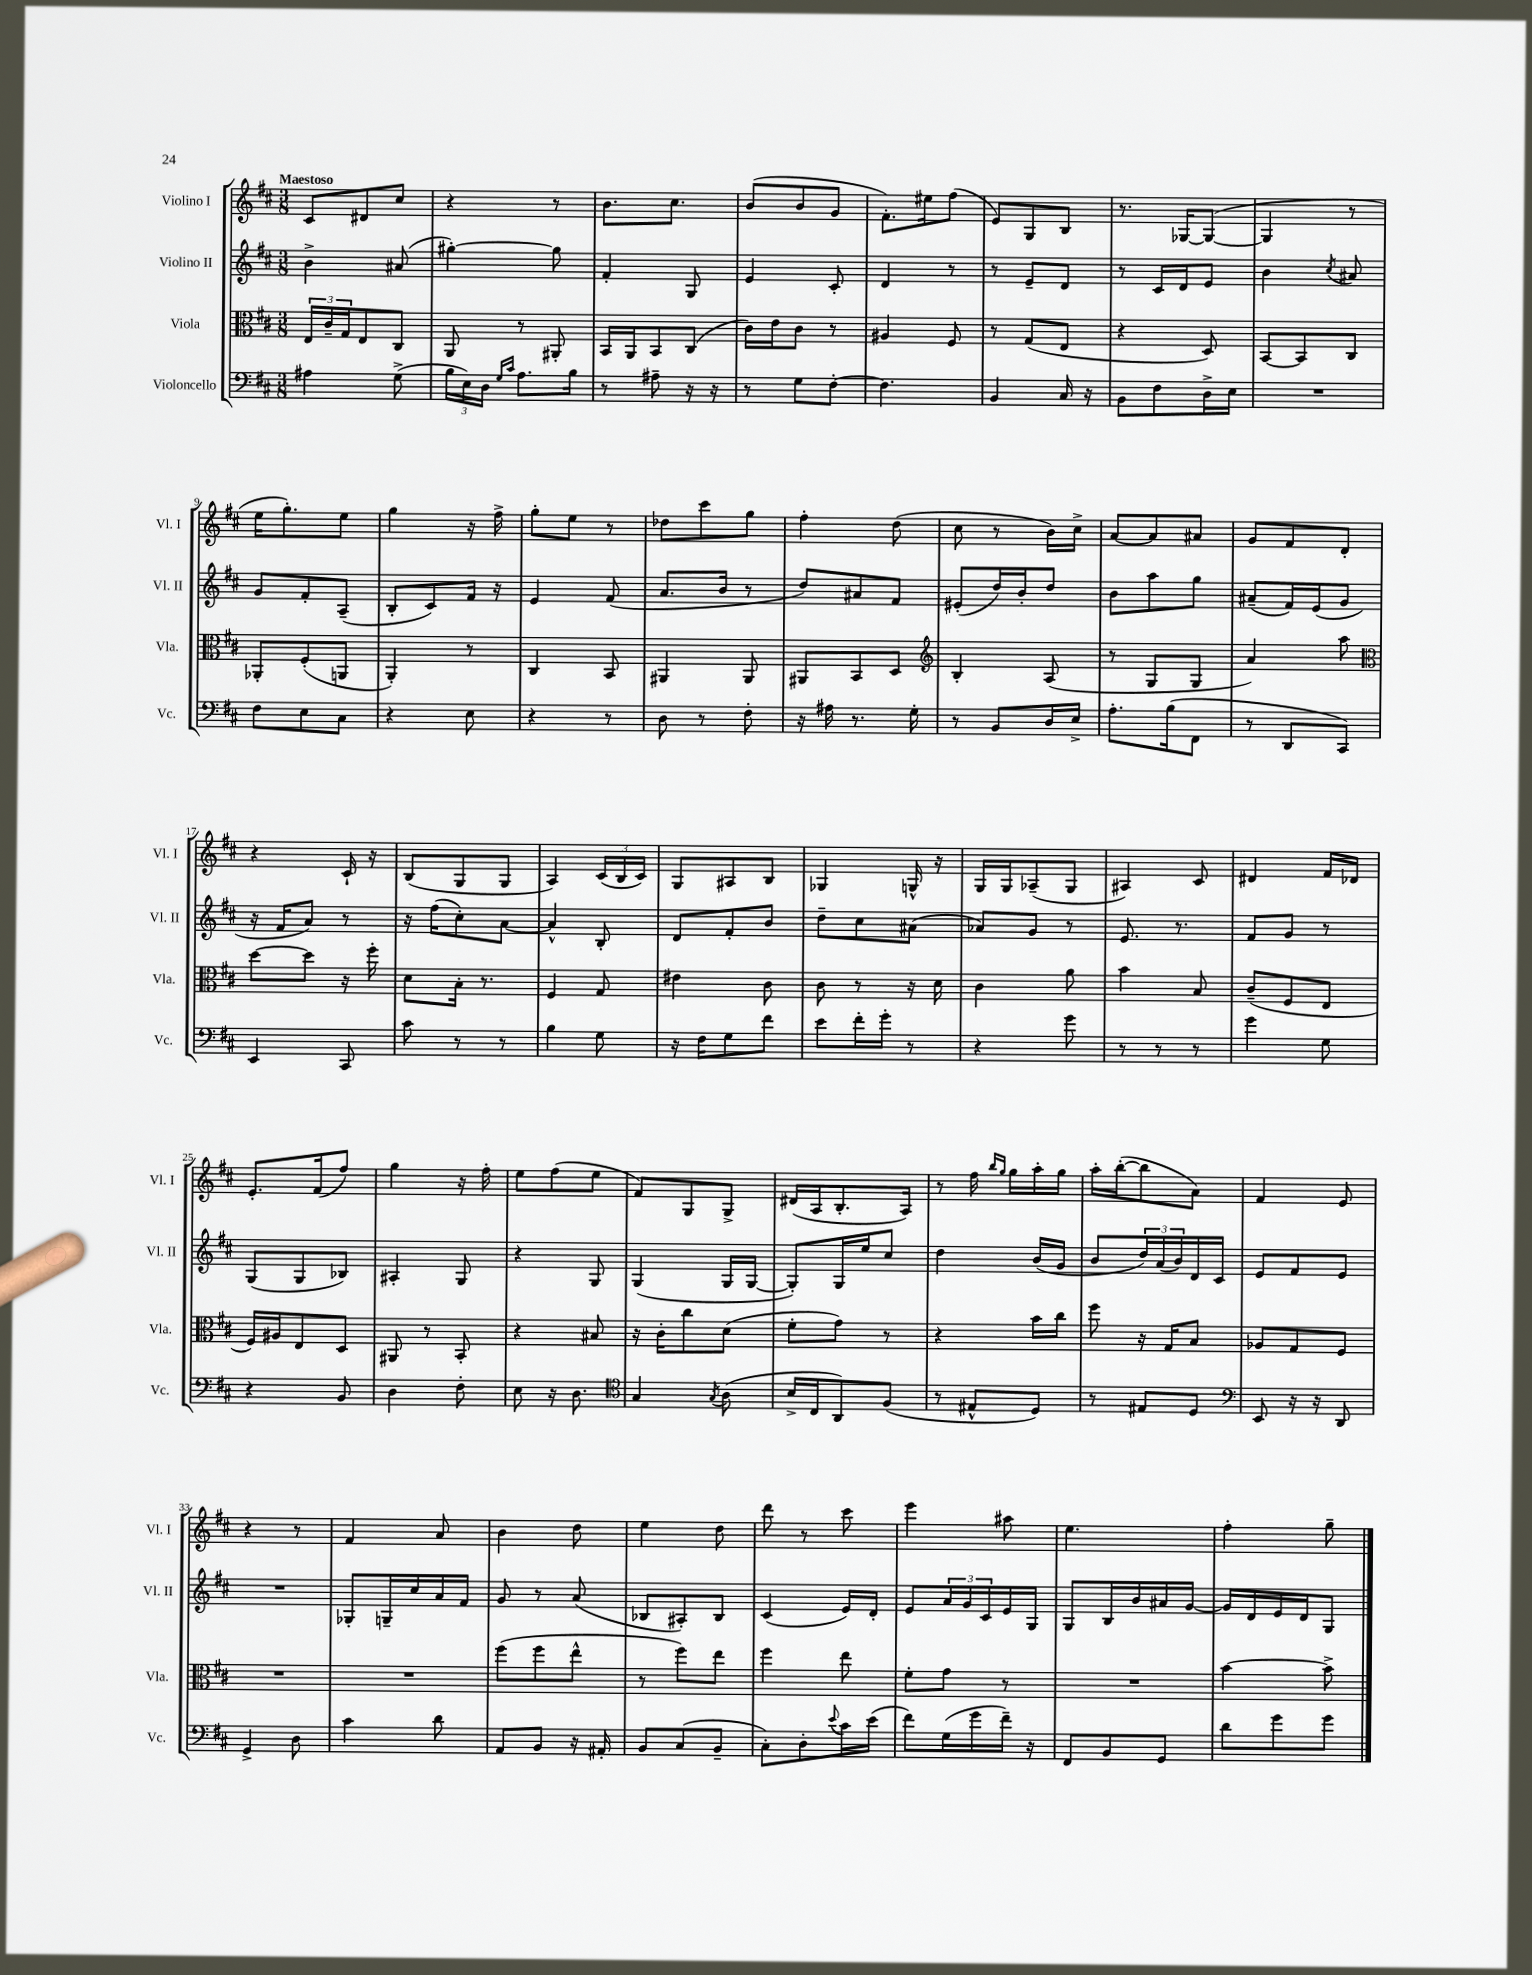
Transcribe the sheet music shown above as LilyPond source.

<<
\new StaffGroup <<
\new Staff = "s0" \with { instrumentName = "Violino I" shortInstrumentName = "Vl. I" } {
    \clef treble \key d \major \numericTimeSignature \time 3/8 \tempo "Maestoso"
    cis'8 dis'8 cis''8 |
    r4 r8 |
    b'8. cis''8. |
    b'8( b'8 g'8 |
    fis'8.-.) eis''16 fis''8( |
    e'8) g8 b8 |
    r8. ges16~ ges8~( |
    ges4 r8 |
    e''16 g''8.-.) e''8 |
    g''4 r16 fis''16-> |
    g''8-. e''8 r8 |
    des''8 cis'''8 g''8 |
    fis''4-. d''8( |
    cis''8 r8 b'16) cis''16-> |
    a'8~ a'8 ais'8 |
    g'8 fis'8 d'8-. |
    r4 cis'16-! r16 |
    b8( g8 g8 |
    a4) \tuplet 3/2 { cis'16( b16 cis'16) } |
    g8 ais8 b8 |
    ges4 g16-^ r16 |
    g16 g16 aes8--( g8 |
    ais4) cis'8 |
    dis'4 fis'16 des'16 |
    e'8.-. fis'16( fis''8) |
    g''4 r16 fis''16-. |
    e''8 fis''8( e''8 |
    fis'8) g8 g8-> |
    dis'16( a16 b8.-. a16) |
    r8 fis''16 \grace { b''16 g''16 } g''16 a''16-. g''16 |
    a''16-. b''16~-.( b''8 a'8) |
    fis'4 e'8 |
    r4 r8 |
    fis'4 a'8 |
    b'4 d''8 |
    e''4 d''8 |
    d'''8 r8 cis'''8 |
    e'''4 ais''8 |
    e''4. |
    fis''4-. g''8-- \bar "|." |
}
\new Staff = "s1" \with { instrumentName = "Violino II" shortInstrumentName = "Vl. II" } {
    \clef treble \key d \major \numericTimeSignature \time 3/8
    b'4-> ais'8( |
    gis''4~-.) gis''8 |
    fis'4-. g8 |
    e'4 cis'8-. |
    d'4 r8 |
    r8 e'8-- d'8 |
    r8 cis'16 d'16 e'8 |
    b'4 \acciaccatura { cis''8 } ais'8 |
    g'8 fis'8-. a8--( |
    b8-. cis'8) fis'16 r16 |
    e'4 fis'8( |
    a'8. b'16 r8 |
    d''8) ais'8 fis'8 |
    eis'8-.( d''16) b'16-. d''8 |
    b'8 a''8 g''8 |
    ais'8--( fis'16) e'16( g'8 |
    r16 fis'16 a'8) r8 |
    r16 fis''16( cis''8-.) a'8~ |
    a'4-^ b8-. |
    d'8 fis'8-. b'8 |
    d''8-- cis''8 ais'8( |
    aes'8) g'8 r8 |
    e'8. r8. |
    fis'8 g'8 r8 |
    g8( g8 bes8) |
    ais4-. g8 |
    r4 g8 |
    g4( g16 g16~ |
    g8-.) g16 e''16 cis''8 |
    d''4 b'16( g'16 |
    b'8 \tuplet 3/2 { d''16) a'16( b'16) } d'16 cis'16 |
    e'8 fis'8 e'8 |
    R4. |
    ges8-. g16-- cis''16 a'16 fis'16 |
    g'8 r8 a'8( |
    bes8 ais8-.) bes8 |
    cis'4( e'16) d'16-. |
    e'8 \tuplet 3/2 { a'16 g'16 cis'16 } e'16 g16 |
    g8 b16 b'16 ais'16 g'16~ |
    g'16 d'16 e'16 d'16 g8 \bar "|." |
}
\new Staff = "s2" \with { instrumentName = "Viola" shortInstrumentName = "Vla." } {
    \clef alto \key d \major \numericTimeSignature \time 3/8
    \tuplet 3/2 { e16 cis'16-- g16 } e8 cis8 |
    a,8 r8 ais,8-. |
    b,16 a,16 b,8 cis8( |
    cis'16) e'16 cis'8 r8 |
    ais4 fis8 |
    r8 g8( e8 |
    r4 d8) |
    b,8~ b,8 cis8 |
    aes,8-. fis8-.( a,8 |
    a,4-.) r8 |
    cis4 b,8 |
    ais,4 ais,8 |
    ais,8 b,8 d8 |
    \clef treble b4-. a8( |
    r8 g8 g8 |
    a'4) a''8 |
    \clef alto d''8~ d''8 r16 fis''16-. |
    d'8 b16-. r8. |
    fis4 g8 |
    eis'4 cis'8 |
    cis'8 r8 r16 d'16 |
    cis'4 a'8 |
    b'4 b8 |
    cis'8--( fis8 e8 |
    fis16) ais16 e8 d8 |
    ais,8 r8 b,8-. |
    r4 bis8 |
    r16 cis'16-. cis''8 d'8( |
    fis'8-. g'8) r8 |
    r4 b'16 cis''16 |
    fis''8 r16 g16 b8 |
    aes8 g8 fis8 |
    R4. |
    R4. |
    fis''8( fis''8 e''8-^ |
    r8 fis''8) e''8 |
    fis''4 e''8 |
    fis'8-. g'8 r8 |
    R4. |
    b'4~ b'8-> \bar "|." |
}
\new Staff = "s3" \with { instrumentName = "Violoncello" shortInstrumentName = "Vc." } {
    \clef bass \key d \major \numericTimeSignature \time 3/8
    ais4 g8->( |
    \tuplet 3/2 { b16 e16) d16 } \grace { g16 cis'16 } a8. b16 |
    r8 ais8-- r16 r16 |
    r8 g8 fis8~-. |
    fis4. |
    b,4 cis16 r16 |
    b,8 fis8 d16-> e16 |
    R4. |
    fis8 e8 cis8 |
    r4 e8 |
    r4 r8 |
    d8 r8 fis8-. |
    r16 ais16 r8. g16-. |
    r8 b,8 d16 e16-> |
    a8.-. b16( fis,8 |
    r8 d,8 cis,8) |
    e,4 cis,8 |
    cis'8 r8 r8 |
    b4 g8 |
    r16 fis16 g8 fis'8 |
    e'8 fis'16-. g'16-. r8 |
    r4 g'8 |
    r8 r8 r8 |
    g'4 g8 |
    r4 b,8 |
    d4 fis8-. |
    e8 r16 d8. |
    \clef tenor g4 \acciaccatura { g8 } a8( |
    b16-> cis16 a,8) fis8( |
    r8 eis8-^ d8) |
    r8 eis8 d8 |
    \clef bass e,8 r16 r16 d,8 |
    g,4-> d8 |
    cis'4 d'8 |
    a,8 b,8 r16 ais,16-. |
    b,8 cis8( b,8-- |
    cis8-.) d8-. \appoggiatura { e'8 } cis'16 e'16( |
    fis'8) g16( g'16 fis'16--) r16 |
    fis,8 b,8 g,8 |
    d'8 g'8 g'8 \bar "|." |
}
>>
>>
